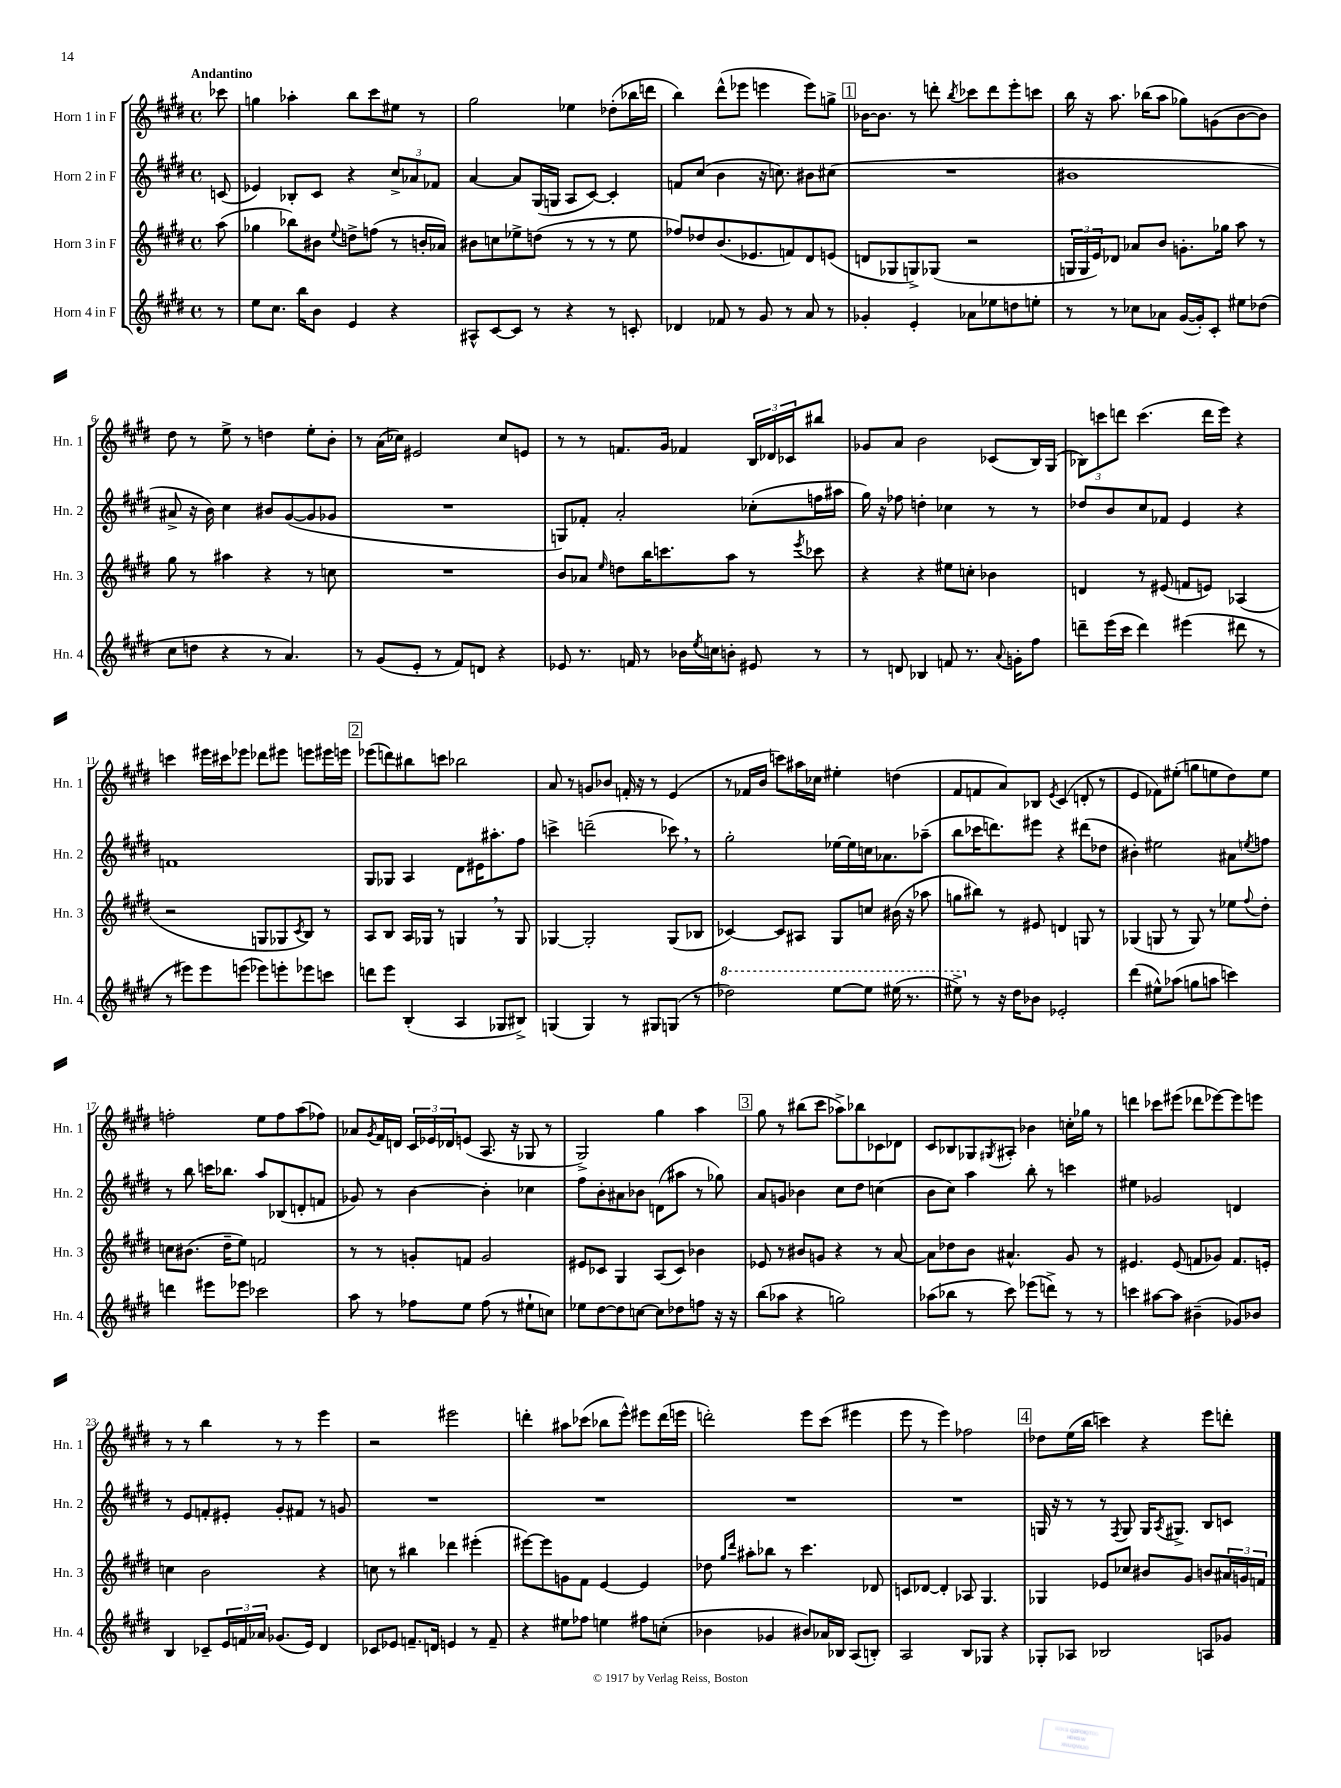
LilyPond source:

<<
\new StaffGroup <<
\new Staff = "s0" \with { instrumentName = "Horn 1 in F" shortInstrumentName = "Hn. 1" } {
    \clef treble \key e \major \defaultTimeSignature \time 4/4 \partial 8 \tempo "Andantino"
    ces'''8 |
    g''4 aes''4-. b''8 cis'''8 eis''8 r8 |
    gis''2 ees''4 des''8-.( bes''16 d'''16 |
    b''4) dis'''8-^( ees'''8 e'''4 e'''8) g''8-> |
    \mark \markup { \box "1" } bes'16~ bes'8. r8 d'''8-. \acciaccatura { b''8 } ces'''8 d'''8 e'''8-. c'''8 |
    b''16 r16 a''8. bes''16( a''8 ges''8) g'8( b'8~ b'8) |
    dis''8 r8 e''8-> r8 d''4 e''8-. b'8-. |
    r8 a'16( ces''16) eis'2 ces''8 e'8 |
    r8 r8 f'8. gis'16 fes'4 \tuplet 3/2 { b16 des'16 ces'16 } bis''8 |
    ges'8 a'8 b'2 ces'8( b16) gis16( |
    \tuplet 3/2 { bes8) c'''8 d'''8 } c'''4.( d'''16 e'''16) r4 |
    c'''4 eis'''16 cis'''16 ees'''8 des'''8 eis'''8 e'''8 eis'''16 e'''16 |
    \mark \markup { \box "2" } ees'''8( d'''8) bis''8 c'''8 bes''2 |
    a'8 r8 g'8 bes'8 f'16-. r16 r8 e'4( |
    r8 fes'16 b'16 c'''8) ais''16 ces''16 eis''4-. d''4( |
    fis'8 f'8 a'8) bes8 \acciaccatura { e'8 } cis'4( d'8-. r8 |
    e'4 fes'8) eis''8-.( g''8 e''8 dis''8) e''8 |
    f''2-. e''8 f''8 a''8( fes''8) |
    aes'8 \acciaccatura { gis'8 } fis'16 d'16 \tuplet 3/2 { cis'16 ees'16 des'16 } e'8( a8. r16 ges8 r8 |
    gis2->) gis''4 a''4 |
    \mark \markup { \box "3" } gis''8 r8 bis''8( cis'''8 aes''8->) bes''8 ces'8 des'8 |
    cis'8 bes8 ges8 \acciaccatura { gis8 } ais8-. bes'4 c''16-. ges''16 r8 |
    d'''4 ces'''8 eis'''8( des'''8 ees'''8~) ees'''8 e'''8 |
    r8 r8 b''4 r8 r8 e'''4 |
    r2 eis'''2 |
    d'''4-. ais''8 ces'''8( bes''8 e'''8-^) eis'''8 d'''16( e'''16 |
    d'''2-.) e'''8 cis'''8( eis'''4 |
    e'''8 r8 e'''4) fes''2 |
    \mark \markup { \box "4" } des''8 e''16( b''16 c'''4) r4 e'''8 d'''8-. \bar "|." |
}
\new Staff = "s1" \with { instrumentName = "Horn 2 in F" shortInstrumentName = "Hn. 2" } {
    \clef treble \key e \major \defaultTimeSignature \time 4/4 \partial 8
    c'8( |
    ees'4) bes8-. cis'8 r4 \tuplet 3/2 { cis''8-> aes'8 fes'8 } |
    a'4~ a'8 gis16( g16 a8 cis'8~) cis'4-. |
    f'8 cis''8( b'4 r16 c''8.) bis'8 cis''8( |
    \mark \markup { \box "1" } R1 |
    bis'1 |
    ais'8-> r16 b'16) cis''4 bis'8 gis'8~( gis'8 ges'8 |
    R1 |
    g8) fes'8-. a'2-. ces''8-.( f''16 ais''16 |
    gis''16) r16 fes''8 d''4-. ces''4 r8 r8 |
    des''8 b'8 cis''8 fes'8 e'4 r4 |
    f'1 |
    \mark \markup { \box "2" } gis8 ges8 a4 dis'8 eis'16 ais''8.-. fis''8 |
    c'''4-> d'''2--( ces'''8) \breathe r8 |
    gis''2-. ees''16~ ees''16 c''16 aes'8. aes''8--( |
    b''8 ces'''16 d'''8.) eis'''8 r4 dis'''8( des''8 |
    bis'4-.) eis''2 ais'8 \acciaccatura { e''8 } f''8 |
    r8 b''8 c'''16 bes''8. a''8 bes8( d'8-. f'8 |
    ges'8) r8 b'4~ b'4-. ces''4 |
    fis''8 b'8-. ais'8 bes'8 d'8( ais''8 r8 ges''8) |
    \mark \markup { \box "3" } a'8 g'8 bes'4 cis''8 dis''8 c''4( |
    b'8 cis''8) a''4 b''8-. r8 c'''4 |
    eis''4 ges'2 d'4 |
    r8 e'8 f'8-. eis'8-. gis'8-. fis'8 r8 g'8 |
    R1 |
    R1 |
    R1 |
    R1 |
    \mark \markup { \box "4" } g16 r16 r8 r8 \acciaccatura { fis8 } g8 g16 \acciaccatura { a8 } gis8.-> b8 c'8 \bar "|." |
}
\new Staff = "s2" \with { instrumentName = "Horn 3 in F" shortInstrumentName = "Hn. 3" } {
    \clef treble \key e \major \defaultTimeSignature \time 4/4 \partial 8
    a''8( |
    ges''4 bes''8) bis'8 \appoggiatura { e''8 } d''8-> f''8( r8 b'16-. aes'16) |
    bis'8 c''8 ees''8-> d''8( r8 r8 r8 ees''8 |
    fes''8) des''8 b'8.( ees'8. f'8) dis'8 e'8( |
    \mark \markup { \box "1" } d'8 ges8 g8->) ges8( r2 |
    \tuplet 3/2 { g16 g16 e'16) } des'8 aes'8 b'8 g'8.-. ges''16 a''8 r8 |
    gis''8 r8 ais''4 r4 r8 c''8 |
    R1 |
    b'8 aes'8 \grace { e''16 } d''8 b''16 c'''8. a''8 r8 \acciaccatura { e'''8 } ces'''8 |
    r4 r4 eis''8 c''8-. bes'4 |
    d'4 r8 eis'8( f'8 e'8) aes4( |
    r2 g8 ges8 \acciaccatura { cis'8 } b8) r8 |
    \mark \markup { \box "2" } a8 b8 a16 ges16 r8 g4 \breathe r8 g8 |
    ges4~ ges2-. ges8( bes8 |
    ces'4~) ces'8 ais8 gis8 c''8 bis'16( r16 aes''8 |
    g''8 bis''8) r8 eis'8 d'4 g8 r8 |
    ges4( g8 r8 g8) r8 ees''8 \appoggiatura { fis''8 } dis''8-. |
    c''8 bis'8.( dis''16-- e''8) f'2 |
    r8 r8 g'8-. f'8 g'2 |
    eis'8 ces'8 gis4 a8( ces'8) bes'4 |
    \mark \markup { \box "3" } ees'8 r8 bis'8 g'8 r4 r8 a'8~ |
    a'8 des''8 b'8 ais'4.-^ gis'8 r8 |
    eis'4. eis'8( f'8 ges'8) f'8. e'16-. |
    c''4 b'2 r4 |
    c''8 r8 bis''4 des'''4 eis'''4-.( |
    eis'''8~) eis'''8 g'8 fis'8 e'4~ e'4 |
    des''8 \grace { gis''16 dis'''16 } ais''8-. bes''8 r8 cis'''4. des'8 |
    c'8 des'8~ des'4-. aes8 gis4. |
    \mark \markup { \box "4" } ges4 ees'8 ces''8 bis'8 gis'8 b'8 \tuplet 3/2 { ais'16 g'16 f'16 } \bar "|." |
}
\new Staff = "s3" \with { instrumentName = "Horn 4 in F" shortInstrumentName = "Hn. 4" } {
    \clef treble \key e \major \defaultTimeSignature \time 4/4 \partial 8
    r8 |
    e''8 cis''8. b''16 b'8 e'4 r4 |
    ais8-^ cis'8~ cis'8 r8 r4 r8 c'8-. |
    des'4 fes'8 r8 gis'8 r8 a'8 r8 |
    \mark \markup { \box "1" } ges'4-. e'4-. aes'8 ees''8 d''8 e''8-. |
    r8 r8 ces''8 aes'8 gis'16~( gis'16-.) cis'8-. eis''8 des''8( |
    cis''8 d''8 r4 r8 a'4.) |
    r8 gis'8( e'8-. r8 fis'8) d'8 r4 |
    ees'8 r8. f'16 r8 bes'16 \acciaccatura { e''8 } c''16 b'8-. eis'8 r8 |
    r8 d'8 bes4 f'8 r8. \appoggiatura { a'8 } g'16-. fis''8 |
    d'''8-- e'''16( cis'''16 d'''4) eis'''4( dis'''8 r8 |
    r8 eis'''8) eis'''8 e'''8( ees'''8) e'''8-. ees'''8 c'''8 |
    \mark \markup { \box "2" } d'''8 e'''8 b4-.( a4 ges8 bis8->) |
    g4( g4) r8 gis8 g8( r8 |
    \ottava #1 des'''2) e'''8~ e'''8 eis'''16( r8. |
    eis'''8->) \ottava #0 r8 r16 dis''16 bes'8 ees'2-. |
    dis'''4( eis''8-^) aes''8( g''8 a''8 c'''4) |
    d'''4 eis'''8 ees'''8 ces'''2 |
    a''8 r8 fes''8 e''8 fes''8( r8 eis''8-! c''8) |
    ees''8 dis''8~ dis''8 c''8~ c''8 des''8 f''8 r16 r16 |
    \mark \markup { \box "3" } b''8( aes''8 r4 g''2) |
    aes''8( bes''8 r8 cis'''8) ees'''8( d'''8->) r8 r8 |
    c'''4 ais''8~ ais''8 bis'4--( ges'8) bes'8 |
    b4 ces'8-- \tuplet 3/2 { e'16 f'16 aes'16 } ges'8.( e'16) dis'4 |
    ces'8 ees'8 f'8.-- d'16 e'4 r8 f'8-- |
    r4 eis''8 fes''8 e''4 fis''8 c''8-.( |
    bes'4 ges'4 bis'8) aes'16 bes16 a8( b8-.) |
    a2 b8 ges8 r4 |
    \mark \markup { \box "4" } ges8-. aes8 bes2 a8 ges'8 \bar "|." |
}
>>
>>
